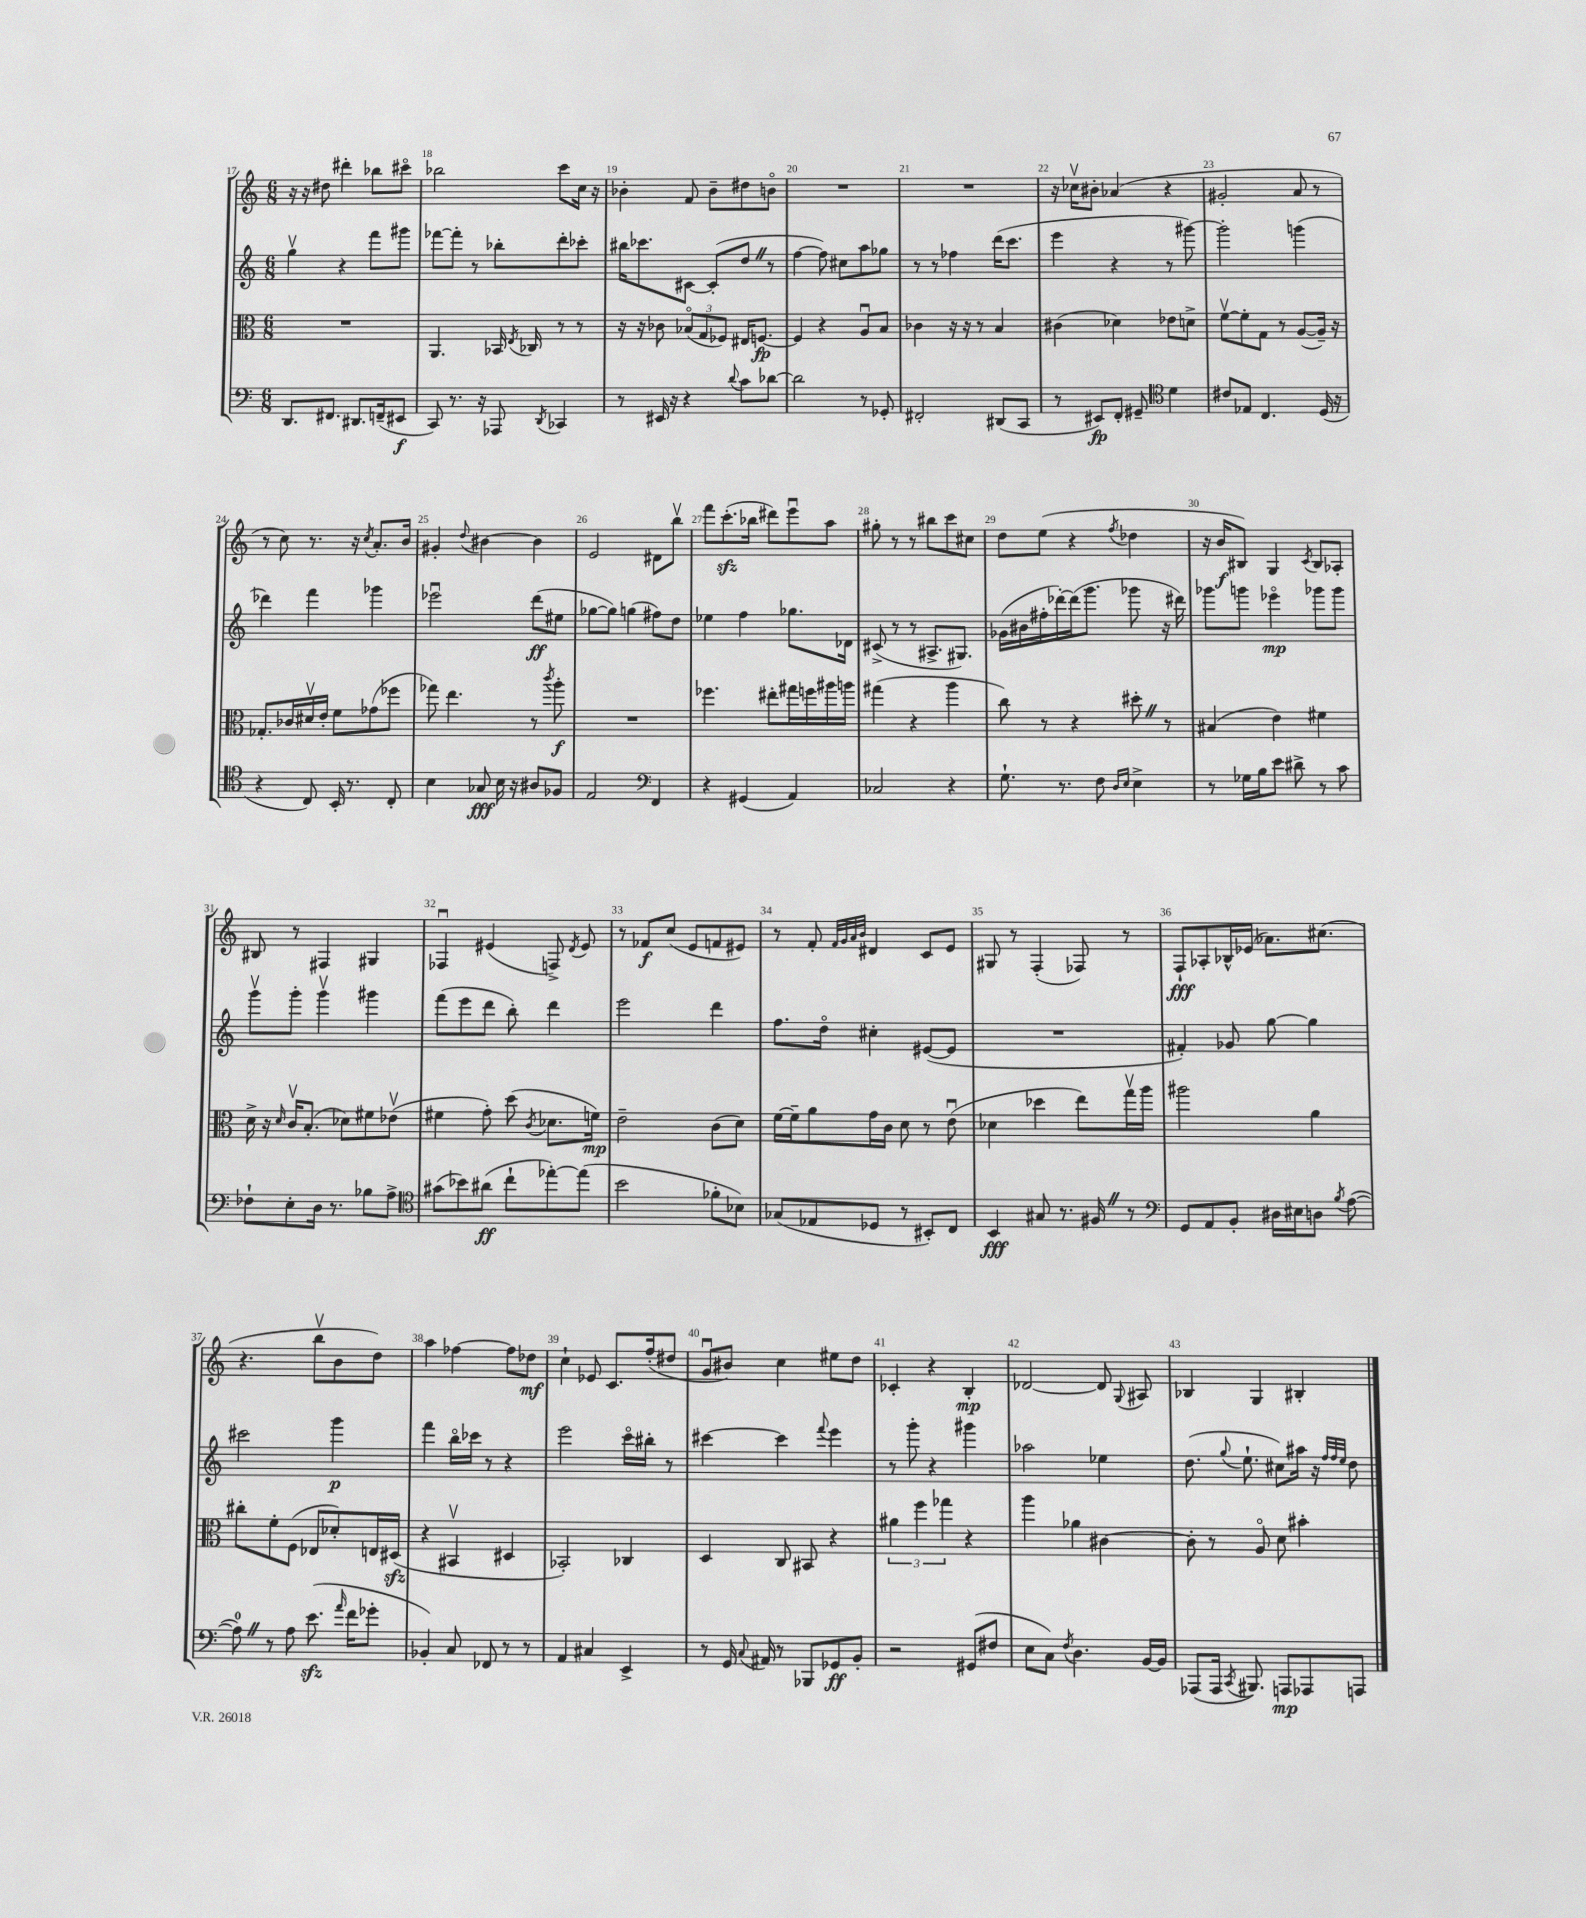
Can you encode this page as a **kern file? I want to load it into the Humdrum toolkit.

**kern	**kern	**kern	**kern
*staff4	*staff3	*staff2	*staff1
*clefF4	*clefC3	*clefG2	*clefG2
*k[]	*k[]	*k[]	*k[]
*M6/8	*M6/8	*M6/8	*M6/8
8.DD/L	2.r	4ggv\	16r
.	.	.	16r
.	.	.	8dd#\
8.FF#/J	.	.	.
.	.	4r	4ddd#'\
8.DD#/L	.	.	.
.	.	8fff\L	8bb-\L
(16FF~/k	.	.	.
8EE#/J	.	8ggg#\J	8ccc#o\J
=	=	=	=
8CC/)	4.AA/	[8fff-\L	2bb-\
8.r	.	8fff-'\]J	.
.	.	8r	.
16r	.	.	.
8AAA-/	16BB-/	8bb-'\L	.
.	8qE/	.	.
.	16C-/	.	.
8qDD/	.	.	.
4CC-/	8r	8ddd'\	8ccc\L
.	8r	8ccc-'\J	16cc\Jk
.	.	.	16r
=	=	=	=
8r	16r	16bb#\LK	4b-'\
.	16r	8.ccc-\	.
16EE#/	8c-\	.	.
16r	.	.	.
4r	(12B-o/L	[8c#\J	8f/
.	12G/	.	.
.	.	(8c#'/]L	8b-~\L
.	12F-/J)	.	.
8qqd/	.	.	.
8c\L	16E#/LK	8dd/J	8dd#\
.	[8.F/J	.	.
[8d-\J	.	8r	8bo\J
=	=	=	=
2d-\]	4F/]	[4ff\	2.r
.	4r	8ff\])	.
.	.	8cc#\L	.
8r	8Au/L	8aa\	.
8GG-'/	8B/J	8gg-\J	.
=	=	=	=
2FF#'/	4c-\	8r	2.r
.	.	8r	.
.	16r	4ff-\	.
.	16r	.	.
.	8r	.	.
(8DD#/L	4B/	(16ddd\LK	.
.	.	8.ccc\J	.
8CC/J	.	.	.
=	=	=	=
8r	(4c#\	4eee\	16r
.	.	.	16cc-v\LK
8EE#/L)	.	.	8b#'\J
8FF'/J	4d-\)	4r	(4a-/
8GG#~/	.	.	.
*clefC4	*	*	*
4d\	8e-\L	8r	4r
.	8d^\J	[8ggg#\)	.
=	=	=	=
8c#/L	[8fv\L	2ggg#'\]	2g#'/
8E-/J	8f'\]	.	.
4.C/	8G\J	.	.
.	8r	.	.
.	([8A/L	(4ggg\	8a/
(16D/	16A~/]Jk)	.	8r
16r	16r	.	.
=	=	=	=
4r	8.G-'/L	4ddd-\)	8r
.	.	.	8cc\)
.	16c-/L	.	.
8C/)	16d#v/	4fff\	8.r
.	16e'/JJ	.	.
16BB'/	8f\L	.	.
8.r	.	.	16r
.	.	.	8qcc/
.	(8g-\	4ggg-\	8.a'/L
8C'/	8ff-\J	.	.
.	.	.	16b/Jk
=	=	=	=
4B\	8gg-\)	2eee-u\	4g#'/
.	4.ee\	.	.
.	.	.	8qqdd/
8G-/	.	.	[4b#\
16B\	.	.	.
16r	.	.	.
8A#/L	8r	(8ddd\L	4b#\]
.	8qccc/	.	.
8F-/J	8aa'\	8ee#\J	.
=	=	=	=
2E/	2.r	[8gg-\L	2e/
.	.	8gg-\]J)	.
.	.	(4gg\	.
*clefF4	*	*	*
4FF/	.	8ff#\L)	8d#\L
.	.	8dd\J	8bbv\J
=	=	=	=
4r	4.ff-\	4ee-\	8fff\L
.	.	.	(8.ccc'\
(4GG#/	.	4ff\	.
.	.	.	16bb-\Jk
.	8ee#'\L	.	8ddd#\L)
4AA/)	16gg#\L	8.gg-\L	8eeeu\
.	16ff\	.	.
.	16aa#\	.	8aa\J
.	16aa\JJ	16d-\Jk	.
=	=	=	=
2C-/	(4gg#\	(8c#^/	8gg#'\
.	.	8r	8r
.	4r	8r	8r
.	.	8.A#^/L	8bb#\L
4r	4aa\	.	8ccc\
.	.	8.G#/J)	.
.	.	.	8cc#\J
=	=	=	=
8.G`\	8cc\)	(16g-\LL	8dd\L
.	.	16b#\	.
.	8r	16ff#'\	(8ee\J
8.r	.	[16ddd-'\)	.
.	4r	(16ddd-\]J	4r
.	.	8.ggg\J	.
8F\	.	.	.
16qqD/LL	.	.	.
16qqE/JJ	.	.	8qff/
4E^\	8dd#'\	8ggg-\	4dd-\
.	8r	16r	.
.	.	16ddd#\)	.
=	=	=	=
8r	(4B#/	8ggg-\L	16r
.	.	.	16b/LK
16G-\LL	.	8ggg\J	8B#/J)
16B\J	.	.	.
8e\J	4e\)	4eee-o\	4G/
8d#^\	.	.	.
.	.	.	8qc/
8r	4f#\	8ggg-\L	8B#/L
8c\	.	8ggg-\J	8A-'/J
=	=	=	=
8F-`\L	16d^\	8gggv\L	8B#/
.	16r	.	.
.	16qqd/	.	.
8E'\	16cv/LK	8ggg'\J	8r
.	(8.B'/J	.	.
16D\Jk	.	4gggv\	4F#/
8.r	.	.	.
.	8d-\L)	.	.
8B-\L	8f#\	4ggg#\	4G#/
8A^\J	(8e-v\J	.	.
=	=	=	=
*clefC4	*	*	*
(8g#\L	4f#\	(8fff\L	4F-u/
8b-\)	.	8eee\	.
(8a#\J	8g'\)	8ddd\J	(4e#/
8cc`\L	(8dd\	8bb'\)	.
.	8qc/	.	.
[8ee-'\)	8.d-\L	4ddd\	8F^/)
.	.	.	8qd/
(8ee-\]J	.	.	8e#/
.	16f\Jk)	.	.
=	=	=	=
2b\	2e~\	2eee\	8r
.	.	.	8f-/L
.	.	.	(8cc/J
.	.	.	8e/L
8f-'\L	(8c\L	4ddd\	8f/
8B-\J)	8d\J)	.	8e#/J)
=	=	=	=
(8G-/L	[16f\LL	8.ff\L	8r
.	16f~\]J	.	.
8E-/	8a\	.	8f'/
.	.	16ddo\Jk	.
.	.	.	32qqf/LLL
.	.	.	32qqg/
.	.	.	32qqa/
.	.	.	32qqb/JJJ
8D-/J	16g\L	4cc#'\	4d#/
.	16c\JJ	.	.
8r	8d\	.	.
8BB#'/L)	8r	([8e#/L	8c/L
8C/J	(8eu\	8e#/]J	8e/J
=	=	=	=
4BB/	4d-\	2.r	8G#/
.	.	.	8r
8G#/	4dd-\	.	(4F'/
8.r	.	.	.
.	8ee\L)	.	8F-/)
16F#/	.	.	.
8r	16ggv\L	.	8r
.	16aa\JJ	.	.
=	=	=	=
*clefF4	*	*	*
8GG/L	2aa#\	4f#'/)	8F`/L
8AA/	.	.	8A-'/
8BB'/J	.	8g-/	16B-^^/L
.	.	.	(16e-/JJ
16D#\LL	.	[8gg\	8.a-\L)
16E#\J	.	.	.
8D\J	4a\	4gg\]	.
.	.	.	(8.cc#\J
8qB/	.	.	.
([8A\	.	.	.
=	=	=	=
8A\])	8cc#'\L	2ccc#\	4.r
8r	8f'\	.	.
8A\	(8F\J	.	.
(8.e\	8E-/L	.	8bbv\L
.	8d-'/)	4ggg\	8b\
16qqa/	.	.	.
16f\LK	.	.	.
8g-'\J	16E/L	.	8dd\J)
.	(16D#/JJ	.	.
=	=	=	=
4BB-'/)	4r	4fff\	4aa\
8C/	4BB#v/	16bbo\LL	[4ff-\
.	.	16ccc-\JJ	.
8FF-/	.	8r	.
8r	4D#/	4r	8ff-\]L
8r	.	.	8dd-\J
=	=	=	=
4AA/	2BB-'/)	2eee\	4cc`\
4C#/	.	.	8e-/
.	.	.	8.c/L
4EE^/	4C-/	16ccco\LL	.
.	.	16bb#'\JJ	(16ff'/k
.	.	8r	8dd#/J
=	=	=	=
8r	4D/	[4ccc#\	8gu/L
16GG/	.	.	8b#/J)
8qqC/	.	.	.
16AA#/	.	.	.
8r	8C/	4ccc#\]	4cc\
8BBB-/L	8BB#/	.	.
.	.	8qqfff/	.
8GG-/	4r	4eee\	8ee#\L
8BB'/J	.	.	8dd\J
=	=	=	=
2r	6a#\	8r	4c-'/
.	.	8ggg'\	.
.	6ff\	.	.
.	.	4r	4r
.	6gg-\	.	.
(8GG#/L	4r	4ggg#\	4B'/
8F#/J	.	.	.
=	=	=	=
8E\L	4aa\	2aa-\	[2d-/
8C\J)	.	.	.
8qF/	.	.	.
4.D\	4a-\	.	.
.	[4c#\	4ee-\	8d-/]
.	.	.	8qqG/
[16BB/LL	.	.	8A#/
16BB/]JJ	.	.	.
=	=	=	=
(8AAA-/L	8c#'\]	(8.dd\	4B-/
16AAA-/Jk	8r	.	.
8qCC/	.	8qqgg/	.
8.BBB#/)	.	8.ee`\	.
.	8Ao/	.	4G/
8AAA/L	8d\	8cc#\L)	.
8AAA-/	4b#'\	16aa#\Jk	4B#'/
.	.	16r	.
.	.	32qqff/LLL	.
.	.	32qqff/	.
.	.	32qqee/JJJ	.
8AAA/J	.	8dd\	.
==	==	==	==
*-	*-	*-	*-
